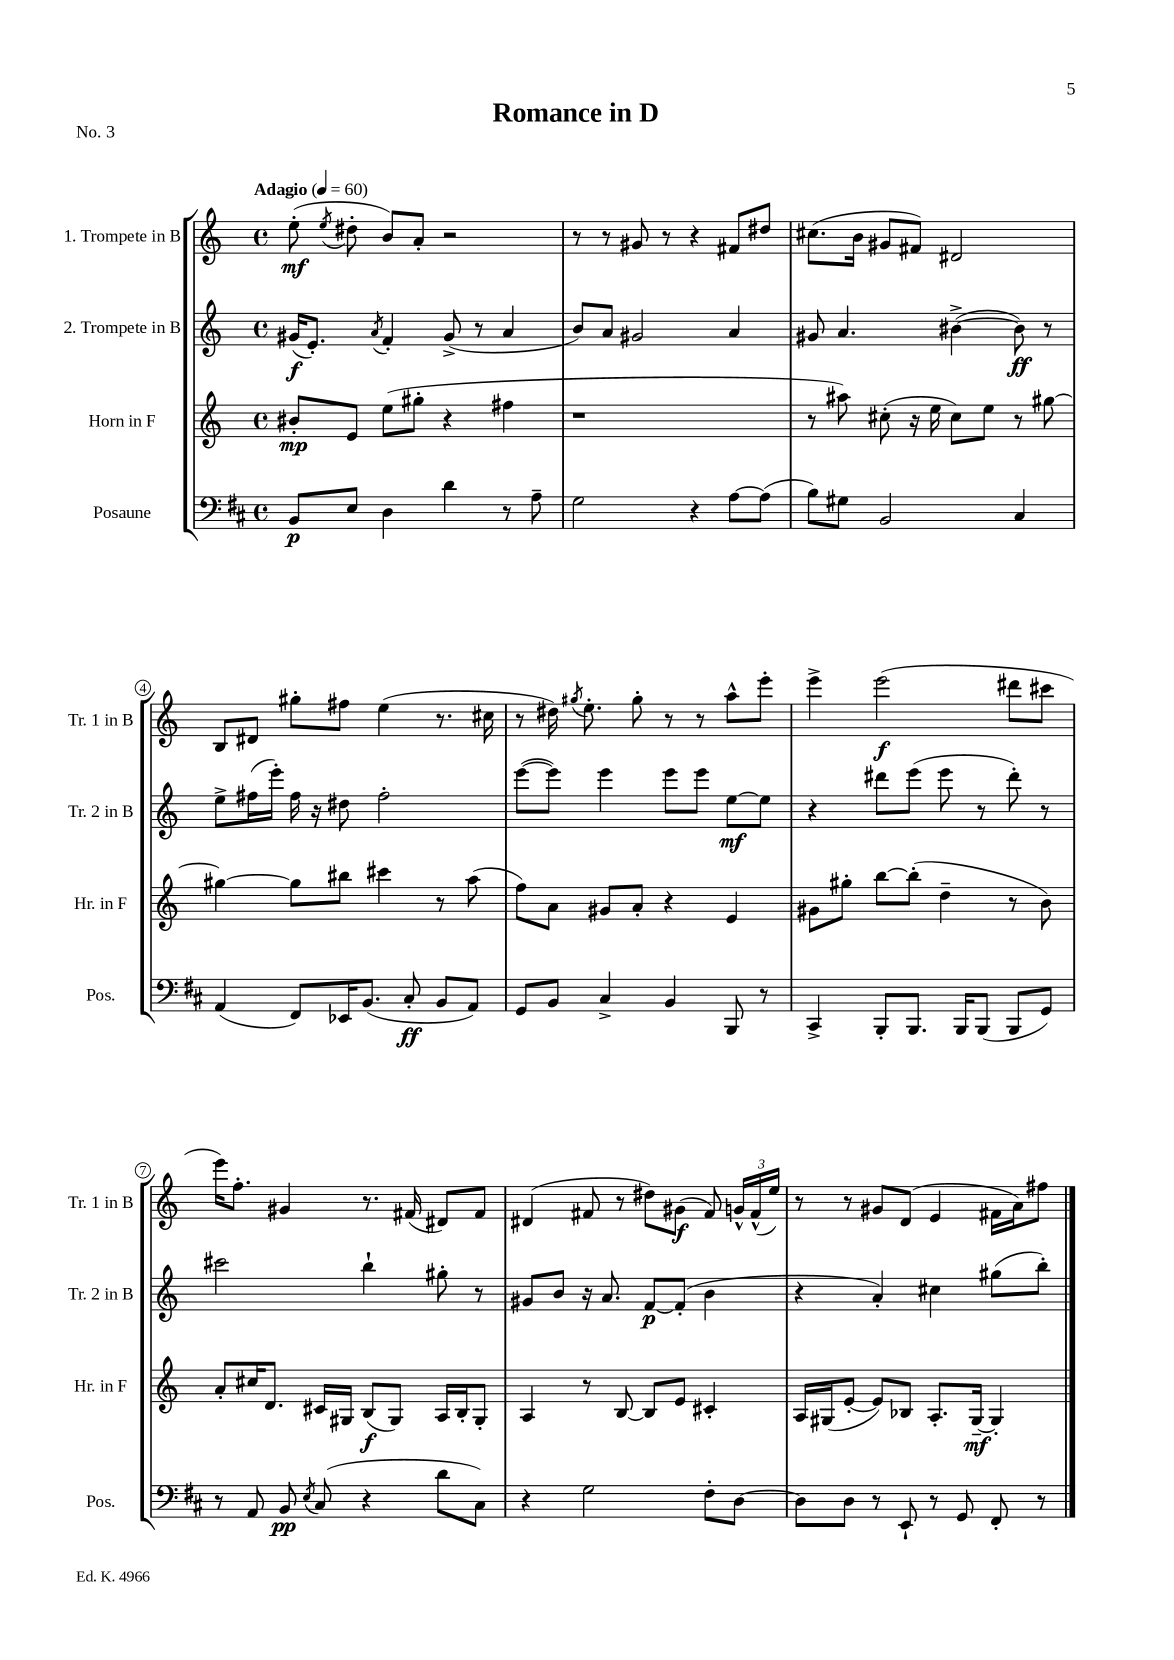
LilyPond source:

\header { title = "Romance in D" piece = "No. 3" }
<<
\new StaffGroup <<
\new Staff = "s0" \with { instrumentName = "1. Trompete in B" shortInstrumentName = "Tr. 1 in B" } {
    \clef treble \key c \major \defaultTimeSignature \time 4/4 \tempo "Adagio" 4 = 60
    \autoBeamOff e''8-.\mf( \acciaccatura { e''8 } dis''8-. b'8[) a'8]-. r2 |
    r8 r8 gis'8 r8 r4 fis'8[ dis''8] |
    cis''8.[( b'16] gis'8[ fis'8]) dis'2 |
    b8[ dis'8] gis''8[-. fis''8] e''4( r8. cis''16 |
    r8 dis''16) \acciaccatura { gis''8 } e''8.-. gis''8-. r8 r8 a''8[-^ e'''8]-. |
    e'''4-> e'''2\f( dis'''8[ cis'''8] |
    e'''16[) f''8.]-. gis'4 r8. fis'16( dis'8[) fis'8] |
    dis'4( fis'8 r8 dis''8[) gis'8]\f( fis'8) \tuplet 3/2 { g'16[-^ fis'16-^( e''16]) } |
    r8 r8 gis'8[ d'8]( e'4 fis'16[ a'16) fis''8] \bar "|." |
}
\new Staff = "s1" \with { instrumentName = "2. Trompete in B" shortInstrumentName = "Tr. 2 in B" } {
    \clef treble \key c \major \defaultTimeSignature \time 4/4
    \autoBeamOff gis'16[\f( e'8.]-.) \acciaccatura { a'8 } f'4-. gis'8->( r8 a'4 |
    b'8[) a'8] gis'2 a'4 |
    gis'8 a'4. bis'4~->( bis'8\ff) r8 |
    e''8[-> fis''16( e'''16]-.) fis''16 r16 dis''8 fis''2-. |
    e'''8[~( e'''8]) e'''4 e'''8[ e'''8] e''8[~\mf e''8] |
    r4 dis'''8[ e'''8]( e'''8 r8 dis'''8-.) r8 |
    cis'''2 b''4-! gis''8-. r8 |
    gis'8[ b'8] r16 a'8. f'8[~\p f'8]-.( b'4 |
    r4 a'4-.) cis''4 gis''8[( b''8]-.) \bar "|." |
}
\new Staff = "s2" \with { instrumentName = "Horn in F" shortInstrumentName = "Hr. in F" } {
    \clef treble \key c \major \defaultTimeSignature \time 4/4
    \autoBeamOff bis'8[-.\mp e'8] e''8[( gis''8]-. r4 fis''4 |
    r1 |
    r8 ais''8) cis''8-.( r16 e''16 cis''8[) e''8] r8 gis''8~ |
    gis''4~ gis''8[ bis''8] cis'''4 r8 a''8( |
    f''8[) a'8] gis'8[ a'8]-. r4 e'4 |
    gis'8[ gis''8]-. b''8[~ b''8]-.( d''4-- r8 b'8) |
    a'8[-. cis''16 d'8.] cis'16[ gis16] b8[\f( gis8]) a16[ b16-. gis8]-. |
    a4 r8 b8~ b8[ e'8] cis'4-. |
    a16[ gis16( e'8]~-. e'8[) bes8] a8.[-. gis16]~--\mf gis4-. \bar "|." |
}
\new Staff = "s3" \with { instrumentName = "Posaune" shortInstrumentName = "Pos." } {
    \clef bass \key d \major \defaultTimeSignature \time 4/4
    \autoBeamOff b,8[\p e8] d4 d'4 r8 a8-- |
    g2 r4 a8[~ a8]( |
    b8[) gis8] b,2 cis4 |
    a,4( fis,8[) ees,16 b,8.]( cis8-.\ff b,8[ a,8]) |
    g,8[ b,8] cis4-> b,4 b,,8 r8 |
    cis,4-> b,,8[-. b,,8.] b,,16[ b,,8]( b,,8[ g,8]) |
    r8 a,8 b,8\pp \acciaccatura { e8 } cis8( r4 d'8[ cis8]) |
    r4 g2 fis8[-. d8]~ |
    d8[ d8] r8 e,8-! r8 g,8 fis,8-. r8 \bar "|." |
}
>>
>>
\layout { \context { \Score \override BarNumber.stencil = #(make-stencil-circler 0.1 0.3 ly:text-interface::print) } }
